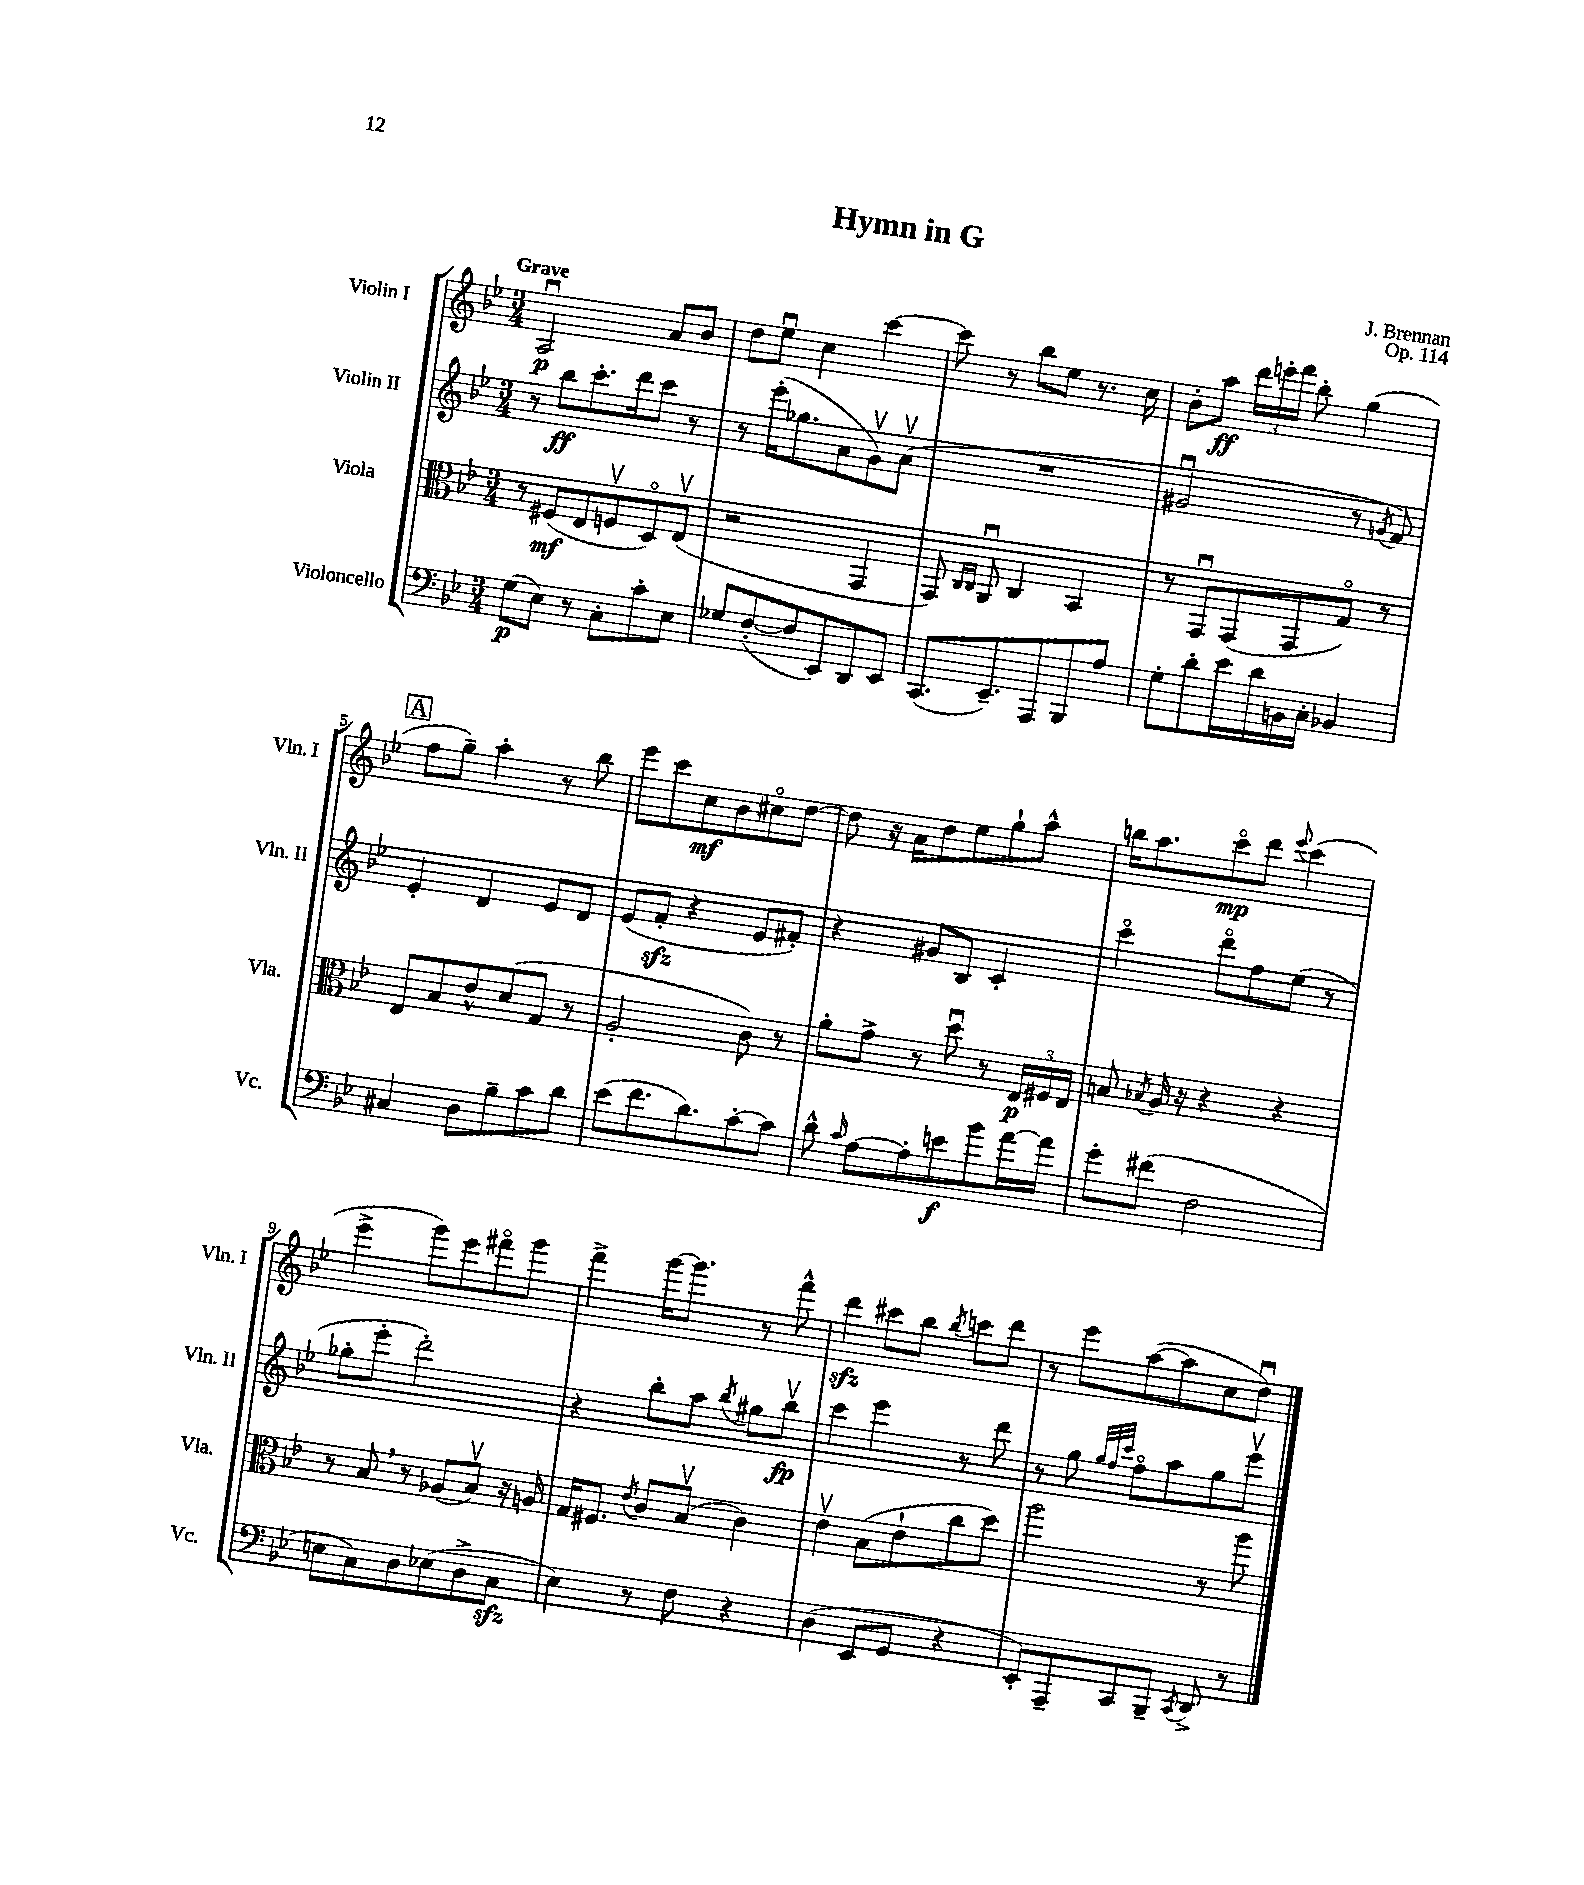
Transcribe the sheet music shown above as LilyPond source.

\header { title = "Hymn in G" composer = "J. Brennan" opus = "Op. 114" }
<<
\new StaffGroup <<
\new Staff = "s0" \with { instrumentName = "Violin I" shortInstrumentName = "Vln. I" } {
    \clef treble \key bes \major \numericTimeSignature \time 3/4 \tempo "Grave"
    \autoBeamOff a2\downbow\p a'8[ bes'8] |
    d''8[ ees''8]\downbow c''4 c'''4~ |
    c'''8 r8 bes''8[ ees''8] r8. c''16 |
    bes'8[-. a''8]\ff \tuplet 3/2 { d'''16[ e'''16-. f'''16] } bes''8-. g''4( |
    \mark \markup { \box "A" } f''8[ g''8]--) a''4-. r8 bes''8 |
    ees'''8[ c'''8 c''8\mf bes'8 cis''8\flageolet d''8]~ |
    d''8 r16 a'16[ d''8 ees''8 g''8-! a''8]-^ |
    b''16[ a''8. c'''8\flageolet\mp d'''8] \appoggiatura { ees'''8 } c'''4( |
    ees'''4-> g'''8[) ees'''8 fis'''8\flageolet g'''8] |
    f'''4-> g'''16[~ g'''8.] r8 f'''8-^ |
    d'''4\sfz cis'''8[ bes''8] \acciaccatura { bes''8 } c'''8[ d'''8] |
    r8 ees'''8[ a''8~( a''8 c''8 d''8]\downbow) \bar "|." |
}
\new Staff = "s1" \with { instrumentName = "Violin II" shortInstrumentName = "Vln. II" } {
    \clef treble \key bes \major \numericTimeSignature \time 3/4
    \autoBeamOff r8 bes''8[\ff c'''8.-. d'''16 c'''8] r8 |
    r8 ees'''16[-.( ges''8. a'8 g'8\upbow) a'8]\upbow( |
    R2. |
    gis'2\downbow r8 \acciaccatura { g'8 } f'8) |
    \mark \markup { \box "A" } ees'4-. d'4 ees'8[ d'8] |
    ees'8[( f'8]-.\sfz r4 ees'8[ fis'8]-.) |
    r4 gis'8[ bes8] c'4-. |
    c'''4\flageolet d'''8[\flageolet f''8 ees''8]( r8 |
    ges''8[-. ees'''8]-. d'''2-.) |
    r4 bes''8[-. a''8] \acciaccatura { bes''8 } gis''8[ bes''8]\upbow\fp |
    c'''4 ees'''4 r8 d'''8 |
    r8 g''8 \grace { g''32[ f''32 c'''32] } f''8[\flageolet a''8 g''8 ees'''8]\upbow \bar "|." |
}
\new Staff = "s2" \with { instrumentName = "Viola" shortInstrumentName = "Vla." } {
    \clef alto \key bes \major \numericTimeSignature \time 3/4
    \autoBeamOff r8 fis8[\mf( ees8 f8\upbow d8\flageolet) ees8]\upbow( |
    r2 g,4 |
    g,8) \grace { c16[ c16] } a,8\downbow c4 bes,4 |
    r8 g,8[\downbow g,8( g,8 g8]\flageolet) r8 |
    \mark \markup { \box "A" } ees8[ bes8 ees'8-^ d'8( g8] r8 |
    a2-. c'8) r8 |
    a'8[-. g'8]-> r8 d''8\downbow r8 \tuplet 3/2 { ees16[\p fis16 ees16] } |
    b8 \acciaccatura { bes8 } a16 r16 r4 r4 |
    r8 bes8 \breathe r8 aes8[( bes8]\upbow) r16 a16 |
    g16[ fis8.] \acciaccatura { ees'8 } c'8[ bes8]\upbow( c'4) |
    ees'4\upbow bes8[( ees'8-! c''8 d''8]) |
    a''2 r8 a''8 \bar "|." |
}
\new Staff = "s3" \with { instrumentName = "Violoncello" shortInstrumentName = "Vc." } {
    \clef bass \key bes \major \numericTimeSignature \time 3/4
    \autoBeamOff g8[\p( ees8]) r8 c8[-. c'8-. ees8] |
    ges8[ f8~-.( f8 ees,8) d,8 ees,8] |
    c,8.[( ees,8.--) a,,8 bes,,8 a8] |
    g8[-. d'8-. ees'16 d'16 b,16 c16]-. bes,4 |
    \mark \markup { \box "A" } cis4 d8[ bes8-- c'8 d'8] |
    ees'8[( f'8. d'8.) c'8~-. c'8] |
    d'8-^ \grace { c'16 } a8[~ a8-. e'8\f bes'8 a'16~ a'16] |
    g'8[-. fis'8]( f2 |
    e8[ c8) d8 ees8( d8-> c8]\sfz |
    ees4) r8 f8 r4 |
    d4( ees,8[ g,8] r4 |
    ees,8[-.) a,,8-- c,8 bes,,8]-- \acciaccatura { c,8 } d,8-> r8 \bar "|." |
}
>>
>>
